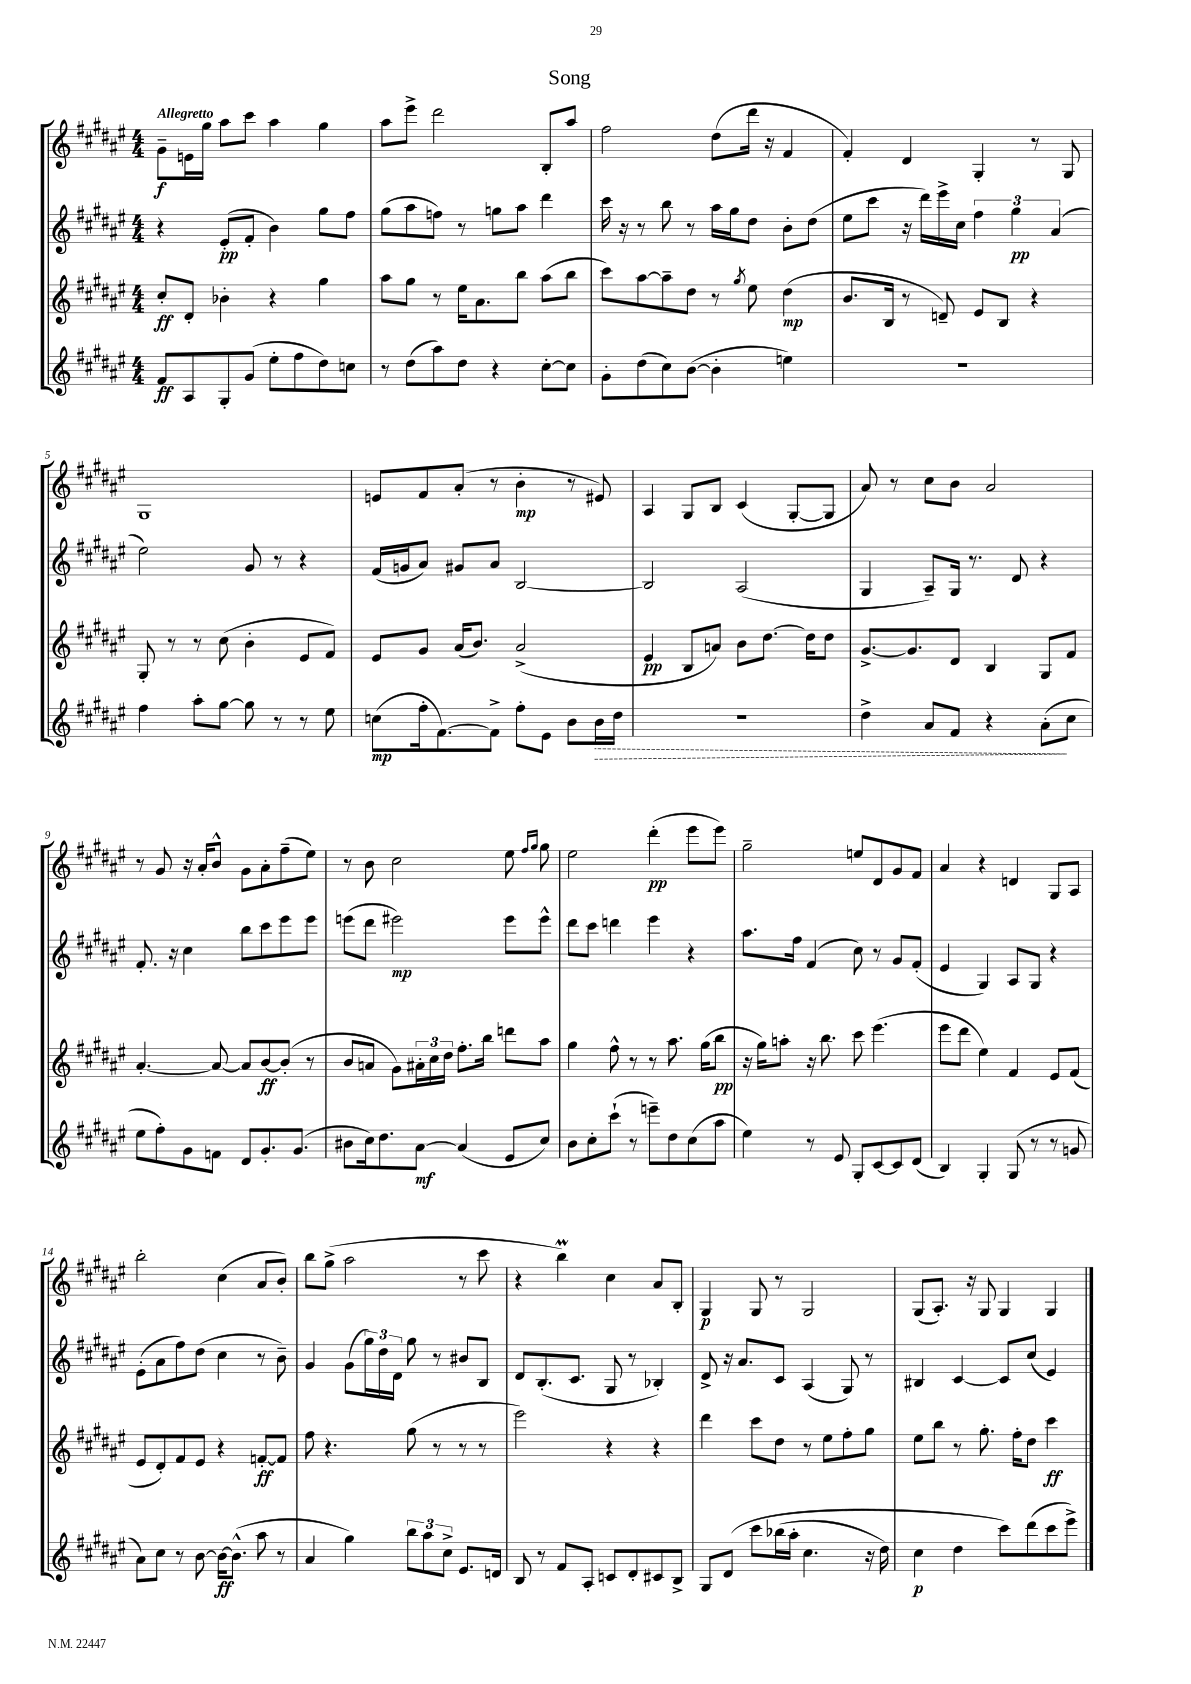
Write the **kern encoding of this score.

**kern	**kern	**kern	**kern
*staff4	*staff3	*staff2	*staff1
*clefG2	*clefG2	*clefG2	*clefG2
*k[f#c#g#d#a#e#]	*k[f#c#g#d#a#e#]	*k[f#c#g#d#a#e#]	*k[f#c#g#d#a#e#]
*M4/4	*M4/4	*M4/4	*M4/4
8f#	8cc#'	4r	8g#~
8A#	8d#'	.	16e
.	.	.	16gg#
8G#'	4b-'	(8e#'	8aa#
(8g#	.	8f#'	8ccc#
8ee#'	4r	4b)	4aa#
8ff#	.	.	.
8dd#)	4gg#	8gg#	4gg#
8cc	.	8ff#	.
=	=	=	=
8r	8aa#	(8gg#	8aa#
(8dd#	8gg#	8aa#	8eee#^
8aa#)	8r	8ff)	2ddd#
8dd#	16ee#	8r	.
.	8.a#	.	.
4r	.	8gg	.
.	8bb	8aa#	.
[8cc#'	(8aa#	4ddd#	8B'
8cc#]	8bb	.	8aa#
=	=	=	=
8g#'	8ccc#)	16ccc#	2ff#
.	.	16r	.
(8dd#	[8aa#	8r	.
8cc#)	8aa#~]	8bb	.
([8b	8dd#	8r	.
4b']	8r	16aa#	(8dd#
.	.	16gg#	.
.	8qgg#	.	.
.	8ee#	8dd#	16ddd#
.	.	.	16r
4ee)	(4dd#	8b'	4f#
.	.	(8dd#	.
=	=	=	=
1r	8.b	8ee#	4f#')
.	.	8ccc#	.
.	16B	.	.
.	8r	16r	4d#
.	.	16ddd#)	.
.	8d~)	16eee#^	.
.	.	16cc#	.
.	8e#	6ff#	4G#'
.	8B	.	.
.	.	6gg#	.
.	4r	.	8r
.	.	(6a#	.
.	.	.	8G#
=	=	=	=
4ff#	8G#'	2ee#)	1G#
.	8r	.	.
8aa#'	8r	.	.
[8gg#	(8cc#	.	.
8gg#]	4b'	8g#	.
8r	.	8r	.
8r	8e#	4r	.
8ee#	8f#)	.	.
=	=	=	=
(8cc	8e#	(16f#	8e
.	.	16g	.
16ff#'	8g#	8a#)	8f#
[8.f#)	.	.	.
.	(16a#	8g#	(8a#'
.	8.b)	.	.
8f#^]	.	8a#	8r
8ff#'	(2a#^	[2B	4b'
8e#	.	.	.
8b	.	.	8r
16b	.	.	8e#)
16dd#	.	.	.
=	=	=	=
1r	4e#	2B]	4A#
.	8B	.	8G#
.	8a)	.	8B
.	8b	(2A#	(4c#
.	[8.dd#	.	.
.	.	.	[8G#'
.	16dd#]	.	.
.	8dd#	.	8G#]
=	=	=	=
4dd#^	[8.g#^	4G#	8a#)
.	.	.	8r
.	8.g#]	.	.
8a#	.	8A#~)	8cc#
8f#	8d#	16G#	8b
.	.	8.r	.
4r	4B	.	2a#
.	.	8d#	.
(8a#'	8G#	4r	.
8cc#	8f#	.	.
=	=	=	=
8ee#	[4.a#'	8.f#'	8r
8ff#')	.	.	8g#
.	.	16r	.
8g#	.	4cc#	16r
.	.	.	16a#'
8f	8a#_	.	8b^^
8d#	8a#]	8bb	8g#
8.g#'	[8b	8ccc#	8a#'
.	(8b']	8eee#	(8ff#~
(8.g#	.	.	.
.	8r	8eee#	8ee#)
=	=	=	=
8b#	8b	(8eee	8r
16cc#)	8a	8ddd#	8b
8.dd#	.	.	.
.	8g#)	2eee#)	2cc#
[8a#	24a#'	.	.
.	24cc#	.	.
.	24dd#	.	.
(4a#]	8.ff#'	.	.
.	16bb	.	.
8e#	8ddd	8eee#	8ee#
.	.	.	16qqff#
.	.	.	16qqgg#
8cc#)	8aa#	8eee#^^	8gg#
=	=	=	=
8b	4gg#	8ddd#	2ee#
8cc#'	.	8ccc#	.
(8ccc#`	8ff#^^	4ddd	.
8r	8r	.	.
8eee~)	8r	4eee#	(4ddd#'
8dd#	8.aa#	.	.
(8cc#	.	4r	8eee#
.	(16gg#	.	.
8aa#	8bb	.	8eee#)
=	=	=	=
4ee#)	16r	8.aa#	2gg#~
.	16gg#)	.	.
.	8aa'	.	.
.	.	16ff#	.
8r	16r	(4f#	.
.	8.bb	.	.
8e#	.	.	.
8G#'	8ccc#	8cc#)	8ee
[8c#	(4.eee#	8r	8d#
8c#]	.	8g#	8g#
(8d#	.	(8f#'	8f#
=	=	=	=
4B)	8eee#	4e#	4a#
.	8ddd#	.	.
4G#'	4ee#)	4G#)	4r
(8G#	4f#	8A#	4d
8r	.	8G#	.
8r	8e#	4r	8G#
8g	(8f#	.	8A#
=	=	=	=
8a#)	8e#	(8e#'	2bb'
8cc#	8d#')	8a#	.
8r	8f#	8ff#)	.
[8b	8e#	(8dd#	.
16b_	4r	4cc#	(4cc#
(8.b^^]	.	.	.
8aa#	[8f'	8r	8a#
8r	8f]	8b~)	8b')
=	=	=	=
4a#	8ff#	4g#	8bb
.	4.r	.	(8gg#^
4gg#)	.	(8g#	2aa#
.	.	24gg#)	.
.	.	24dd#	.
.	.	24d#	.
12bb	(8gg#	8gg#	.
12aa#	.	.	.
.	8r	8r	.
12cc#^	.	.	.
8.e#	8r	8b#	8r
.	8r	8B	8ccc#
16d	.	.	.
=	=	=	=
8B	2eee#)	8d#	4r
8r	.	(8.B'	.
8f#	.	.	4bb)
.	.	8.c#	.
8A#'	.	.	.
8c	4r	8G#	4cc#
8d#'	.	8r	.
8c#	4r	4B-')	8a#
8B^	.	.	8B'
=	=	=	=
8G#	4ddd#	8d#^	4G#
&(8d#	.	16r	.
.	.	8.a#	.
8ccc#	8ccc#	.	8G#
(16bb-	8dd#	8c#	8r
16aa#'	.	.	.
4.cc#	8r	(4A#	2G#
.	8ee#	.	.
.	8ff#'	8G#)	.
16r	8gg#	8r	.
16dd#)	.	.	.
=	=	=	=
4cc#	8ee#	4B#	(8G#
.	8bb	.	8.A#')
4dd#	8r	[4c#	.
.	.	.	16r
.	8.gg#'	.	8G#
8ccc#&)	.	8c#]	4G#
.	16ff#'	.	.
(8ddd#	8dd#	(8cc#	.
8ccc#	4ccc#	4e#)	4G#
8eee#^)	.	.	.
==	==	==	==
*-	*-	*-	*-
